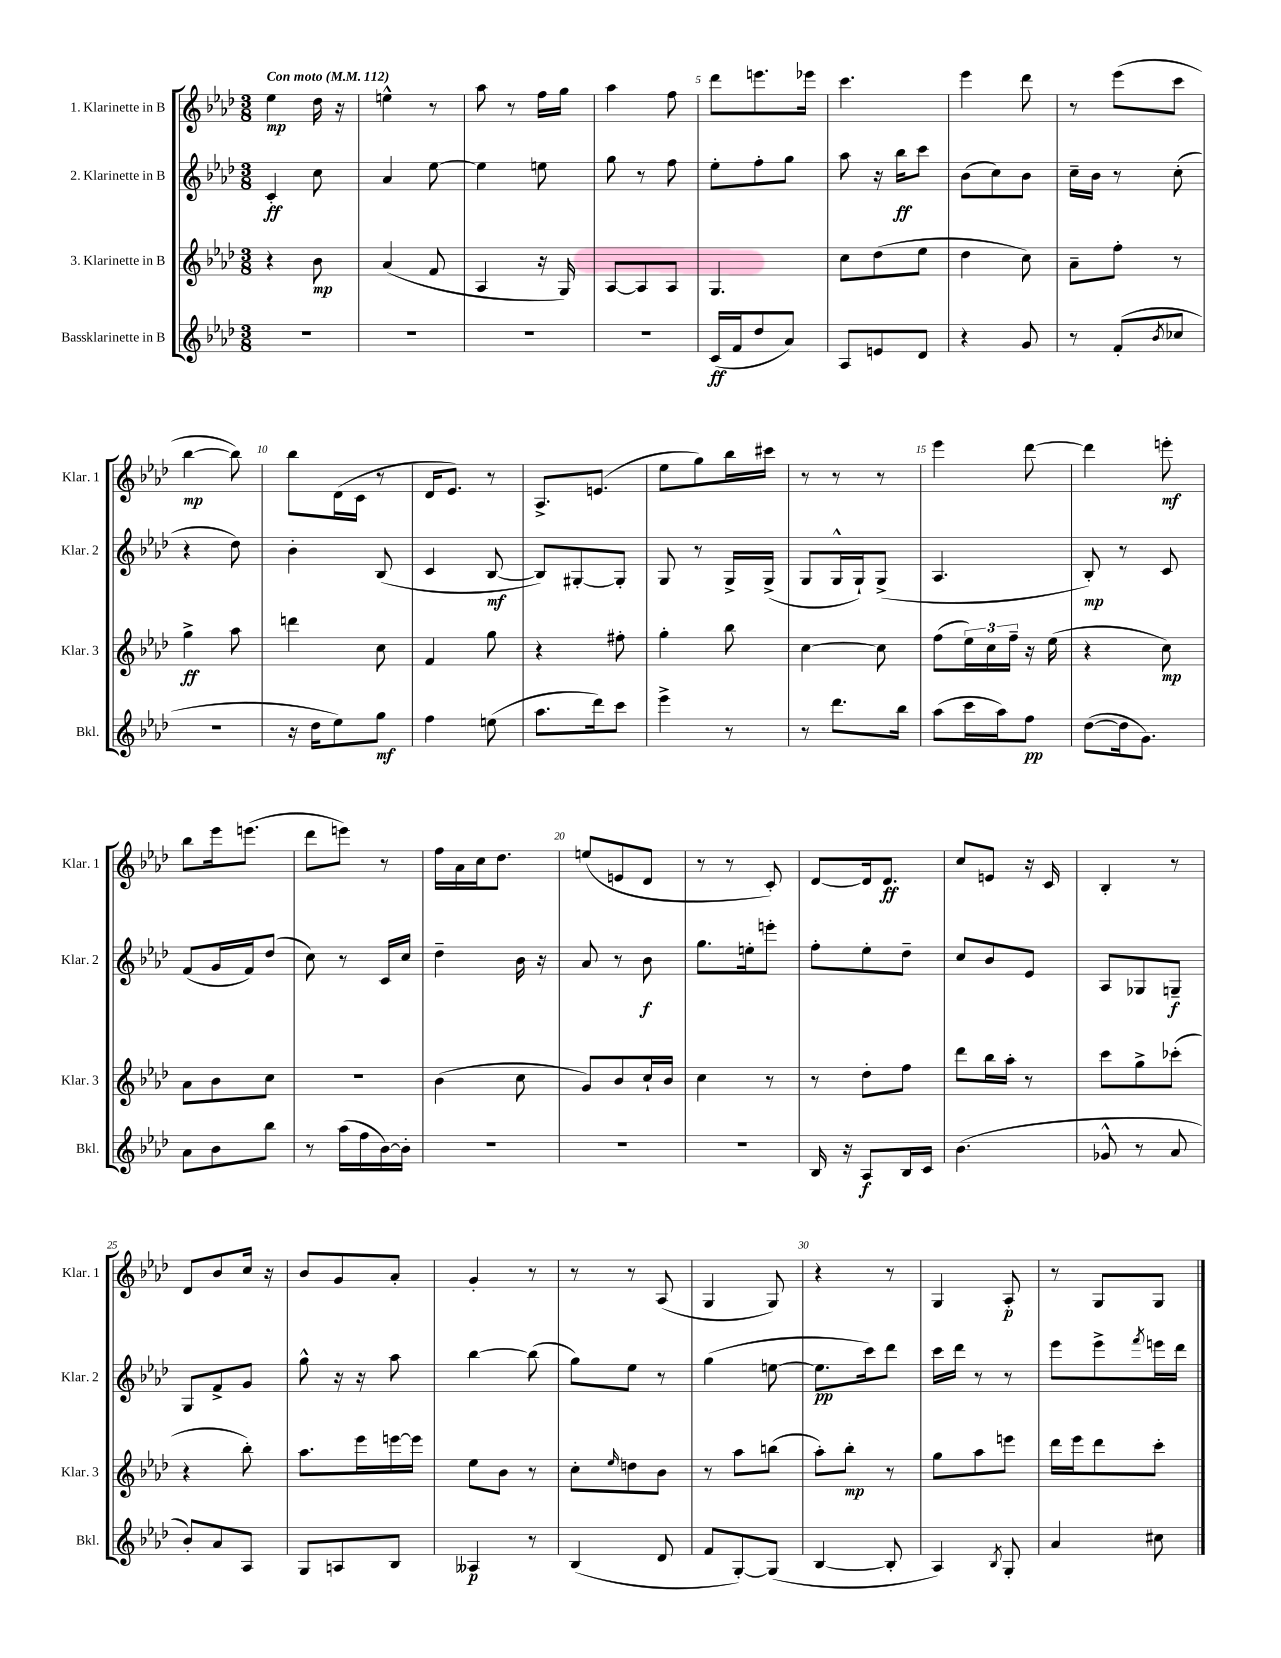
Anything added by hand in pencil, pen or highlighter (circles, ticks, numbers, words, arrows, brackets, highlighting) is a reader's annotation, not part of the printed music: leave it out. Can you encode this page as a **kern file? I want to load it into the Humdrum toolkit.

**kern	**dynam	**kern	**dynam	**kern	**dynam	**kern	**dynam
*part4	*part4	*part3	*part3	*part2	*part2	*part1	*part1
*staff4	*staff4	*staff3	*staff3	*staff2	*staff2	*staff1	*staff1
*I"Bassklarinette in B	*	*I"3. Klarinette in B	*	*I"2. Klarinette in B	*	*I"1. Klarinette in B	*
*I'Bkl.	*	*I'Klar. 3	*	*I'Klar. 2	*	*I'Klar. 1	*
*clefG2	*	*clefG2	*	*clefG2	*	*clefG2	*
*k[b-e-a-d-]	*	*k[b-e-a-d-]	*	*k[b-e-a-d-]	*	*k[b-e-a-d-]	*
*M3/8	*	*M3/8	*	*M3/8	*	*M3/8	*
*MM112	*	*MM112	*	*MM112	*	*MM112	*
=1	=1	=1	=1	=1	=1	=1	=1
!	!	!	!	!	!	!LO:TX:a:B:t=Con moto	!
4.r	.	4r	.	4c'/	ff	4ee-\	mp
.	.	8b-\	mp	8cc\	.	16dd-\	.
.	.	.	.	.	.	16r	.
=2	=2	=2	=2	=2	=2	=2	=2
4.r	.	(4a-/	.	4a-/	.	4een^^\	.
.	.	8f/	.	[8ee-\	.	8r	.
=3	=3	=3	=3	=3	=3	=3	=3
4.r	.	4A-/	.	4ee-\]	.	8aa-\	.
.	.	.	.	.	.	8r	.
.	.	16r	.	8een\	.	16ff\LL	.
.	.	16G/)	.	.	.	16gg\JJ	.
=4	=4	=4	=4	=4	=4	=4	=4
4.r	.	[8A-/L	.	8gg\	.	4aa-\	.
.	.	8A-/]	.	8r	.	.	.
.	.	8A-/J	.	8ff\	.	8ff\	.
=5	=5	=5	=5	=5	=5	=5	=5
(16c/LL	ff	4.G/	.	8ee-'\L	.	8ddd-\L	.
16f/J	.	.	.	.	.	.	.
8dd-/	.	.	.	8ff'\	.	8.eeen\	.
8a-/J)	.	.	.	8gg\J	.	.	.
.	.	.	.	.	.	16eee-X\Jk	.
=6	=6	=6	=6	=6	=6	=6	=6
8A-/L	.	8cc\L	.	8aa-\	.	4.ccc\	.
8en/	.	(8dd-\	.	16r	.	.	.
.	.	.	.	16bb-\KL	ff	.	.
8d-/J	.	8ee-\J	.	8ccc\J	.	.	.
=7	=7	=7	=7	=7	=7	=7	=7
4r	.	4dd-\	.	(8b-\L	.	4eee-\	.
.	.	.	.	8cc\)	.	.	.
8g/	.	8cc\)	.	8b-\J	.	8ddd-\	.
=8	=8	=8	=8	=8	=8	=8	=8
8r	.	8a-~\L	.	16cc~\LL	.	8r	.
.	.	.	.	16b-\JJ	.	.	.
(8f'/L	.	8ff'\J	.	8r	.	(8eee-\L	.
8qb-/	.	.	.	.	.	.	.
8cc-X/J	.	8r	.	(8cc'\	.	8ccc\J	.
!!LO:LB:g=z
=9	=9	=9	=9	=9	=9	=9	=9
4.r	.	4gg^\	ff	4r	.	[4bb-\	mp
.	.	8aa-\	.	8dd-\)	.	8bb-\])	.
=10	=10	=10	=10	=10	=10	=10	=10
16r	.	4dddn\	.	4b-'\	.	8bb-\L	.
16dd-\KL	.	.	.	.	.	.	.
8ee-\)	.	.	.	.	.	(16d-\L	.
.	.	.	.	.	.	16c\JJ	.
8gg\J	mf	8cc\	.	(8B-/	.	8r	.
=11	=11	=11	=11	=11	=11	=11	=11
4ff\	.	4f/	.	4c/	.	16d-/KL	.
.	.	.	.	.	.	8.e-/J)	.
(8een\	.	8gg\	.	[8B-/	mf	8r	.
=12	=12	=12	=12	=12	=12	=12	=12
8.aa-\L	.	4r	.	8B-/L])	.	8.A-^/L	.
.	.	.	.	[8G#X'/	.	.	.
16ddd-\k)	.	.	.	.	.	(8.en/J	.
8ccc\J	.	8ff#X'\	.	8G#'/J]	.	.	.
=13	=13	=13	=13	=13	=13	=13	=13
4eee-^\	.	4gg'\	.	8G/	.	8ee-\L	.
.	.	.	.	8r	.	8gg\)	.
8r	.	8bb-\	.	16G^/LL	.	16bb-\L	.
.	.	.	.	(16G^/JJ	.	16ccc#X\JJ	.
=14	=14	=14	=14	=14	=14	=14	=14
8r	.	[4cc\	.	8G/L	.	8r	.
8.ddd-\L	.	.	.	16G^^/L	.	8r	.
.	.	.	.	16G`/J)	.	.	.
.	.	8cc\]	.	(8G^/J	.	8r	.
16bb-\Jk	.	.	.	.	.	.	.
=15	=15	=15	=15	=15	=15	=15	=15
(8aa-\L	.	(8ff\L	.	4.A-/	.	4eee-\	.
16ccc\L	.	24ee-\L)	.	.	.	.	.
.	.	24cc\	.	.	.	.	.
16aa-\J)	.	.	.	.	.	.	.
.	.	24ff~\JJ	.	.	.	.	.
8ff\J	pp	16r	.	.	.	[8ddd-\	.
.	.	(16ee-\	.	.	.	.	.
=16	=16	=16	=16	=16	=16	=16	=16
([8dd-\L	.	4r	.	8B-'/)	mp	4ddd-\]	.
16dd-\k]	.	.	.	8r	.	.	.
8.g\J)	.	.	.	.	.	.	.
.	.	8cc\)	mp	8c/	.	8eeen'\	mf
!!LO:LB:g=z
=17	=17	=17	=17	=17	=17	=17	=17
8a-\L	.	8a-\L	.	(8f/L	.	8bb-\L	.
8b-\	.	8b-\	.	16g/L	.	16eee-\k	.
.	.	.	.	16f/J)	.	(8.eeen\J	.
8bb-\J	.	8cc\J	.	(8dd-/J	.	.	.
=18	=18	=18	=18	=18	=18	=18	=18
8r	.	4.r	.	8cc\)	.	8ddd-\L	.
(16aa-\LL	.	.	.	8r	.	8eeen\J)	.
16ff\	.	.	.	.	.	.	.
[16b-\)	.	.	.	16c/LL	.	8r	.
16b-'\JJ]	.	.	.	16cc/JJ	.	.	.
=19	=19	=19	=19	=19	=19	=19	=19
4.r	.	(4b-\	.	4dd-~\	.	16ff\LL	.
.	.	.	.	.	.	16a-\	.
.	.	.	.	.	.	16cc\J	.
.	.	.	.	.	.	8.dd-\J	.
.	.	8cc\	.	16b-\	.	.	.
.	.	.	.	16r	.	.	.
=20	=20	=20	=20	=20	=20	=20	=20
4.r	.	8g/L)	.	8a-/	.	(8een/L	.
.	.	8b-/	.	8r	.	8en/	.
.	.	16cc`/L	.	8b-\	f	8d-/J	.
.	.	16b-/JJ	.	.	.	.	.
=21	=21	=21	=21	=21	=21	=21	=21
4.r	.	4cc\	.	8.gg\L	.	8r	.
.	.	.	.	.	.	8r	.
.	.	.	.	16een'\k	.	.	.
.	.	8r	.	8eeen'\J	.	8c'/)	.
=22	=22	=22	=22	=22	=22	=22	=22
16B-/	.	8r	.	8ff'\L	.	[8d-/L	.
16r	.	.	.	.	.	.	.
8A-/L	f	8dd-'\L	.	8ee-'\	.	16d-/k]	.
.	.	.	.	.	.	8.d-/J	ff
16B-/L	.	8ff\J	.	8dd-~\J	.	.	.
16c/JJ	.	.	.	.	.	.	.
=23	=23	=23	=23	=23	=23	=23	=23
(4.b-\	.	8ddd-\L	.	8cc/L	.	8cc/L	.
.	.	16bb-\L	.	8b-/	.	8en/J	.
.	.	16aa-'\JJ	.	.	.	.	.
.	.	8r	.	8e-/J	.	16r	.
.	.	.	.	.	.	16c/	.
=24	=24	=24	=24	=24	=24	=24	=24
8g-X^^/	.	8ccc\L	.	8A-/L	.	4B-'/	.
8r	.	8gg^\	.	8G-X/	.	.	.
8a-/	.	(8ccc-X'\J	.	8Gn~/J	f	8r	.
!!LO:LB:g=z
=25	=25	=25	=25	=25	=25	=25	=25
8b-'/L)	.	4r	.	8G/L	.	8d-/L	.
8a-/	.	.	.	8f^/	.	8b-/	.
8A-/J	.	8bb-'\)	.	8g/J	.	16cc/Jk	.
.	.	.	.	.	.	16r	.
=26	=26	=26	=26	=26	=26	=26	=26
8G/L	.	8.aa-\L	.	8gg^^\	.	8b-/L	.
8An/	.	.	.	16r	.	8g/	.
.	.	16eee-\L	.	16r	.	.	.
8B-/J	.	[16eeen\	.	8aa-\	.	8a-'/J	.
.	.	16eee\JJ]	.	.	.	.	.
=27	=27	=27	=27	=27	=27	=27	=27
4A--X/	p	8ee-\L	.	[4bb-\	.	4g'/	.
.	.	8b-\J	.	.	.	.	.
8r	.	8r	.	(8bb-\]	.	8r	.
=28	=28	=28	=28	=28	=28	=28	=28
(4B-/	.	8cc'\L	.	8gg\L)	.	8r	.
.	.	16qqee-/	.	.	.	.	.
.	.	8ddn\	.	8ee-\J	.	8r	.
8d-/	.	8b-\J	.	8r	.	(8A-/	.
=29	=29	=29	=29	=29	=29	=29	=29
8f/L	.	8r	.	(4gg\	.	4G/	.
[8G'/)	.	8aa-\L	.	.	.	.	.
(8G/J]	.	(8bbn\J	.	[8een\	.	8G/)	.
=30	=30	=30	=30	=30	=30	=30	=30
[4B-/	.	8aa-'\L)	.	8.ee\L]	pp	4r	.
.	.	8bb-'\J	mp	.	.	.	.
.	.	.	.	16ccc\k)	.	.	.
8B-'/]	.	8r	.	8ddd-\J	.	8r	.
=31	=31	=31	=31	=31	=31	=31	=31
4A-/)	.	8gg\L	.	16ccc\LL	.	4G/	.
.	.	.	.	16ddd-\JJ	.	.	.
.	.	8aa-\	.	8r	.	.	.
8qB-/	.	.	.	.	.	.	.
8G'/	.	8eeen\J	.	8r	.	8A-'/	p
=32	=32	=32	=32	=32	=32	=32	=32
4a-/	.	16ddd-\LL	.	8eee-\L	.	8r	.
.	.	16eee-\J	.	.	.	.	.
.	.	8ddd-\	.	8eee-^\	.	8G/L	.
.	.	.	.	8qfff/	.	.	.
8cc#X\	.	8ccc'\J	.	16eeen\L	.	8G/J	.
.	.	.	.	16ddd-\JJ	.	.	.
==	==	==	==	==	==	==	==
*-	*-	*-	*-	*-	*-	*-	*-
